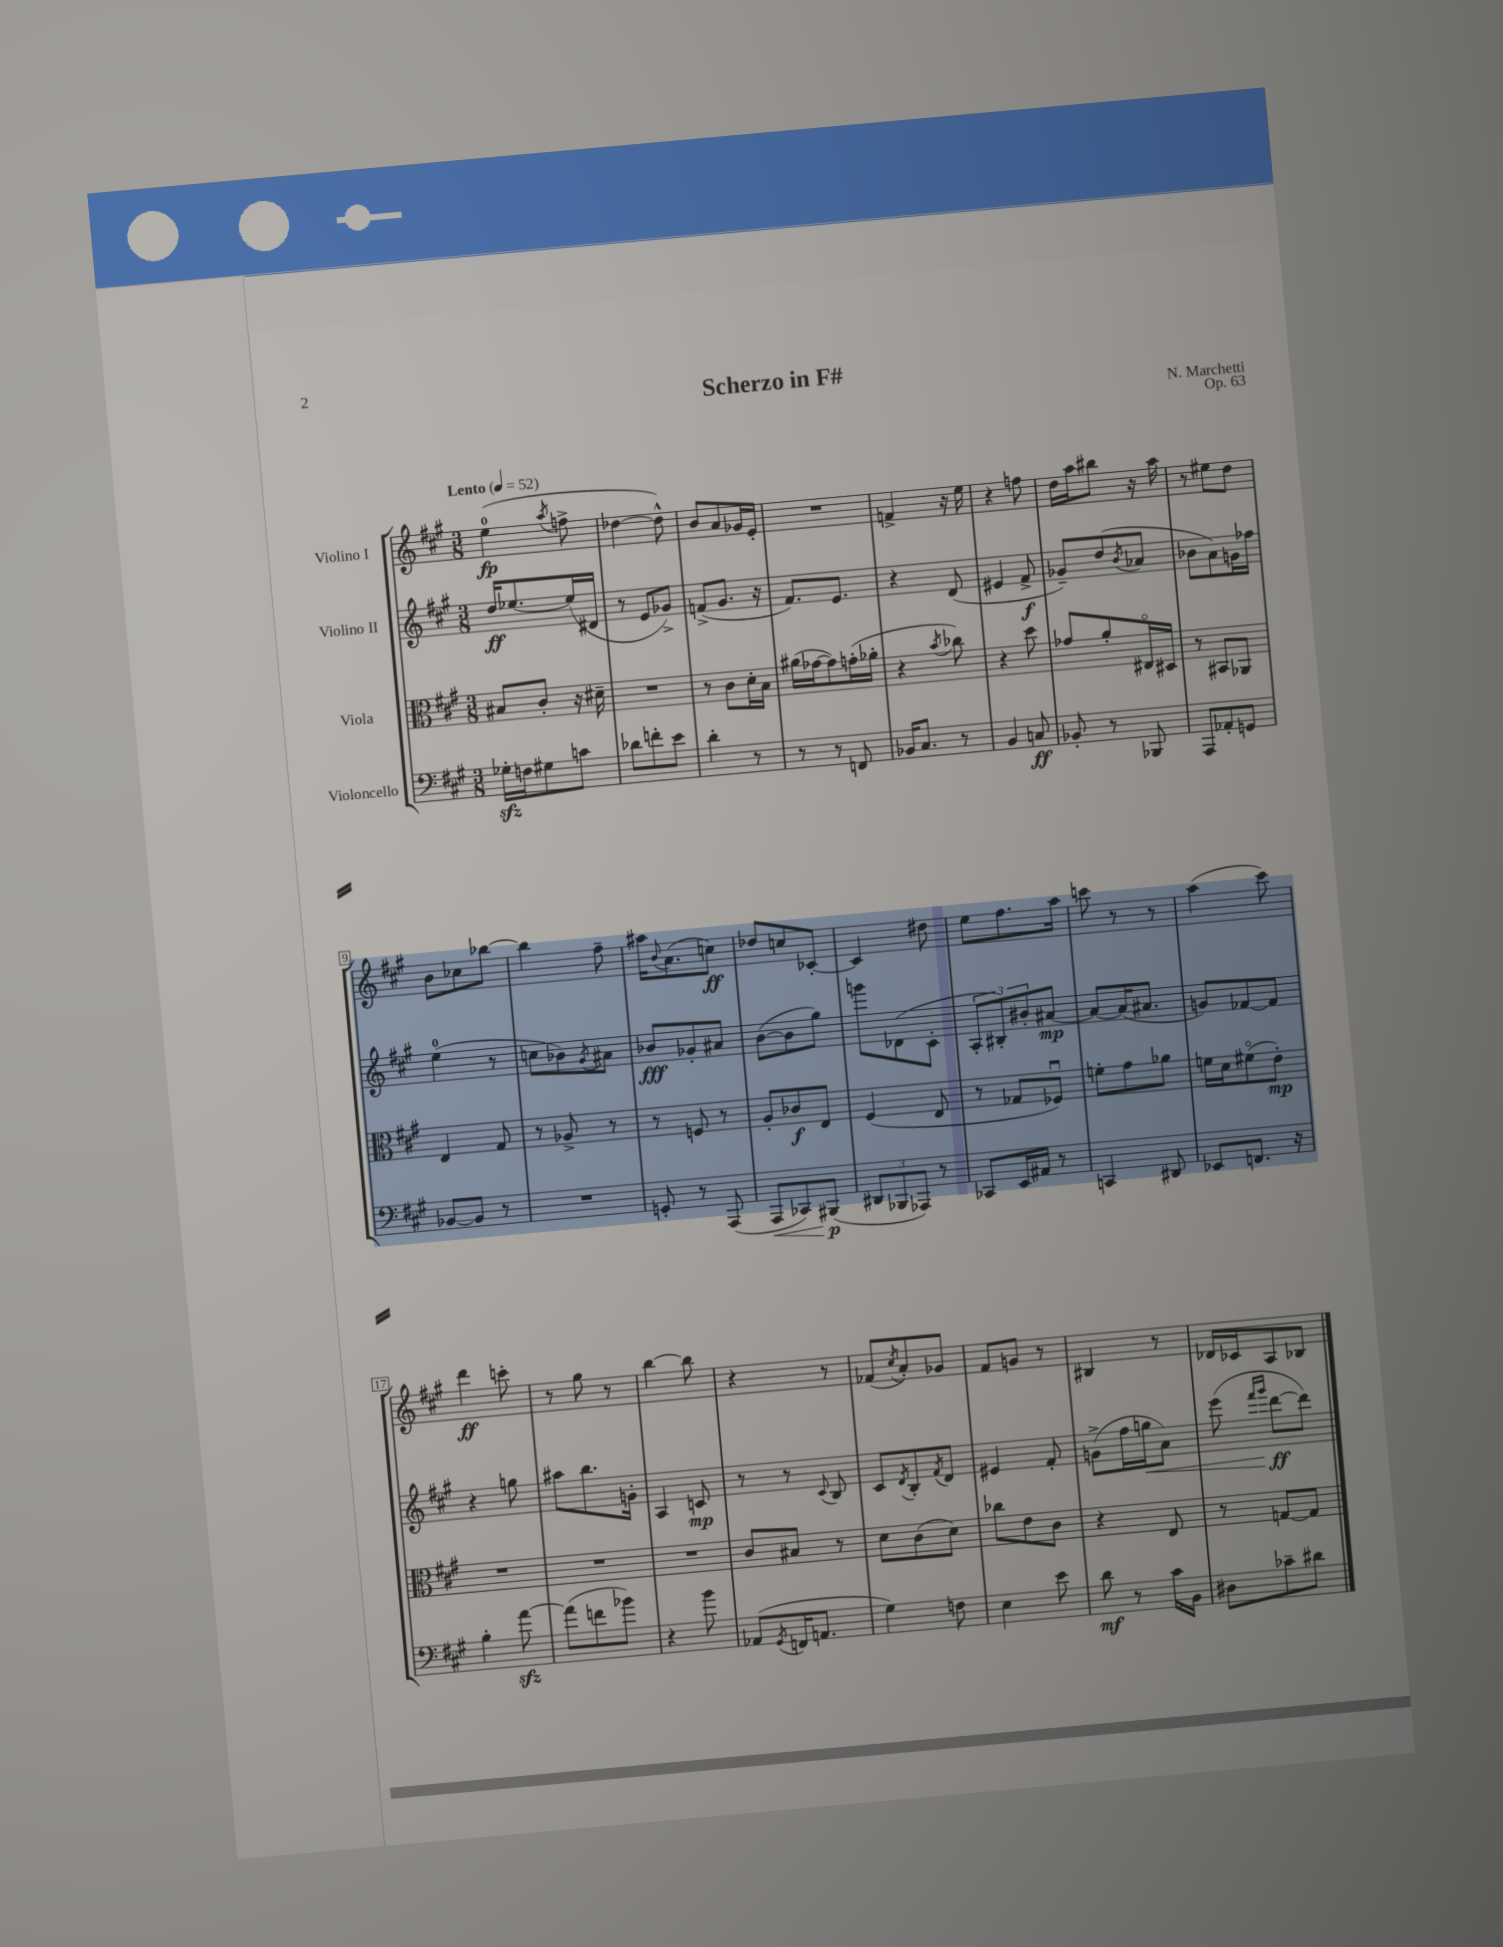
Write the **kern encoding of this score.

**kern	**kern	**kern	**kern
*staff4	*staff3	*staff2	*staff1
*clefF4	*clefC3	*clefG2	*clefG2
*k[f#c#g#]	*k[f#c#g#]	*k[f#c#g#]	*k[f#c#g#]
*M3/8	*M3/8	*M3/8	*M3/8
*MM52	*MM52	*MM52	*MM52
16G-'\LL	8B#/L	16dd/LK	(4ee\
16F\J	.	[8.ee-/	.
8G#\	8c#'/J	.	.
.	.	.	8qaa/
8c\J	16r	(16ee-/]L	8ff^\
.	16d#~\	16d#/JJ	.
=	=	=	=
8d-\L	4.r	8r	[4dd-\
8f'\	.	8e/L	.
8e\J	.	8g-^/J)	8dd-^^\])
=	=	=	=
4d'\	8r	(8f^/L	8b/L
.	8c#\L	8.g#/J	8a/
8r	16d'\L	.	16g-/L
.	16B\JJ	16r	16e'/JJ
=	=	=	=
8r	(16a#\LL	8.f#/L)	4.r
.	[16g-\J	.	.
8r	8g-\])	.	.
.	.	8.e/J	.
8FF/	(16g'\L	.	.
.	16a-'\JJ	.	.
=	=	=	=
16BB-/LK	4r	4r	4f^/
8.C#/J	.	.	.
.	8qb/	.	.
8r	8cc-\)	(8d/	16r
.	.	.	16ee\
=	=	=	=
4BB/	4r	4e#/	4r
8C/	8dd\	8f#^/	8ff\
=	=	=	=
8BB-'/	8g-/L	8g-~/L)	16dd\LL
.	.	.	16aa\J
8r	8a'/	(8dd/	8bb#\J
.	.	8qb/	.
8BBB-/	16E#o/L	8a-/J	16r
.	16D#/JJ	.	16aa\
=	=	=	=
8AAA/L	8r	8b-\L	8r
8AA-'/	8BB#/L	8a\)	8ee#\L
8GG/J	8AA-/J	16g\L	8dd\J
.	.	16ff-\JJ	.
=	=	=	=
[8BB-/L	4E/	(4ee\	8b\L
8BB-/]J	.	.	8cc-\
8r	8G#/	8r	[8bb-\J
=	=	=	=
4.r	8r	8cc\L	4bb-\]
.	8A-^/	8b-\)	.
.	.	8qg#/	.
.	8r	8a#\J	8ff#~\
=	=	=	=
8GG'/	8r	8b-/L	16aa#\LK
.	.	.	8qqb/
.	.	.	(8.a\
8r	8F/	8g-'/	.
(8AAA/	8r	8a#/J	8cc\J)
=	=	=	=
8AAA/L	8A'/L	([8b\L	8dd-/L
8CC-/)	8c-/	8b\]	8cc/
(8BBB#/J	8E/J	8gg#\J)	[8c-'/J
=	=	=	=
12DD#/L	(4F#/	8ggg\L	4c-/]
12BBB-/	.	.	.
.	.	(8d-\	.
12AAA-/J)	.	.	.
8r	8E/	8c#'\J	8dd#\
=	=	=	=
8CC-/L	8r	12A'/L	8ee\L
.	.	12B#'/)	.
16EE/L	8G-/L	.	8.ff#\
.	.	12b#'/	.
16AA#/JJ	.	.	.
8r	8F-u/J)	[8a#/J	.
.	.	.	16aa\Jk
=	=	=	=
4CC/	8f'\L	8a#/_L	8ccc\
.	8g#\	(16a#/]K	8r
.	.	8.a#/J	.
8DD#/	8a-\J	.	8r
=	=	=	=
8EE-/L	16f\LL	8g/L)	(4aa\
.	16d\J	.	.
8.FF/J	(8f#o\	[8f-/	.
.	8e'\J)	8f-/]J	8ccc#\)
16r	.	.	.
=	=	=	=
4B'\	4.r	4r	4ddd\
[8a\	.	8gg\	8ccc'\
=	=	=	=
(8a\]L	4.r	8aa#\L	8r
8f\	.	8.bb\	8gg#\
8b-\J)	.	.	8r
.	.	16g'\Jk	.
=	=	=	=
4r	4.r	4A/	[4bb\
8b\	.	8c/	8bb\]
=	=	=	=
(8AA-/L	8c#/L	8r	4r
8qGG#/	.	.	.
16FF/K	8B#/J	8r	.
8.AA/J	.	.	.
.	.	8qqc#/	.
.	8r	8B/	8r
=	=	=	=
4G#\)	8d\L	8c#/L	(8f-/L
.	.	8qd/	8qcc#/
.	(8c#\	8B'/	8a'/)
.	.	8qf#/	.
8F\	8d\J)	8d/J	8g-/J
=	=	=	=
4E\	8cc-\L	4e#/	8f#/L
.	8e\	.	8g/J
8e\	8c#\J	8f#'/	8r
=	=	=	=
8d\	4r	(8g^\L	4B#/
8r	.	16ff#\L	.
.	.	16gg\J	.
16c#\LL	8E/	8a\J)	8r
16BB\JJ	.	.	.
=	=	=	=
8D#\L	8r	(8eee\	16d-/LL
.	.	.	16c-/J
.	.	16qqfff#/LL	.
.	.	16qqggg#/JJ	.
8c-~\	[8G/L	[8ddd\L	8A/
8d#\J	8G/]J	8ddd\]J)	8B-/J
==	==	==	==
*-	*-	*-	*-
